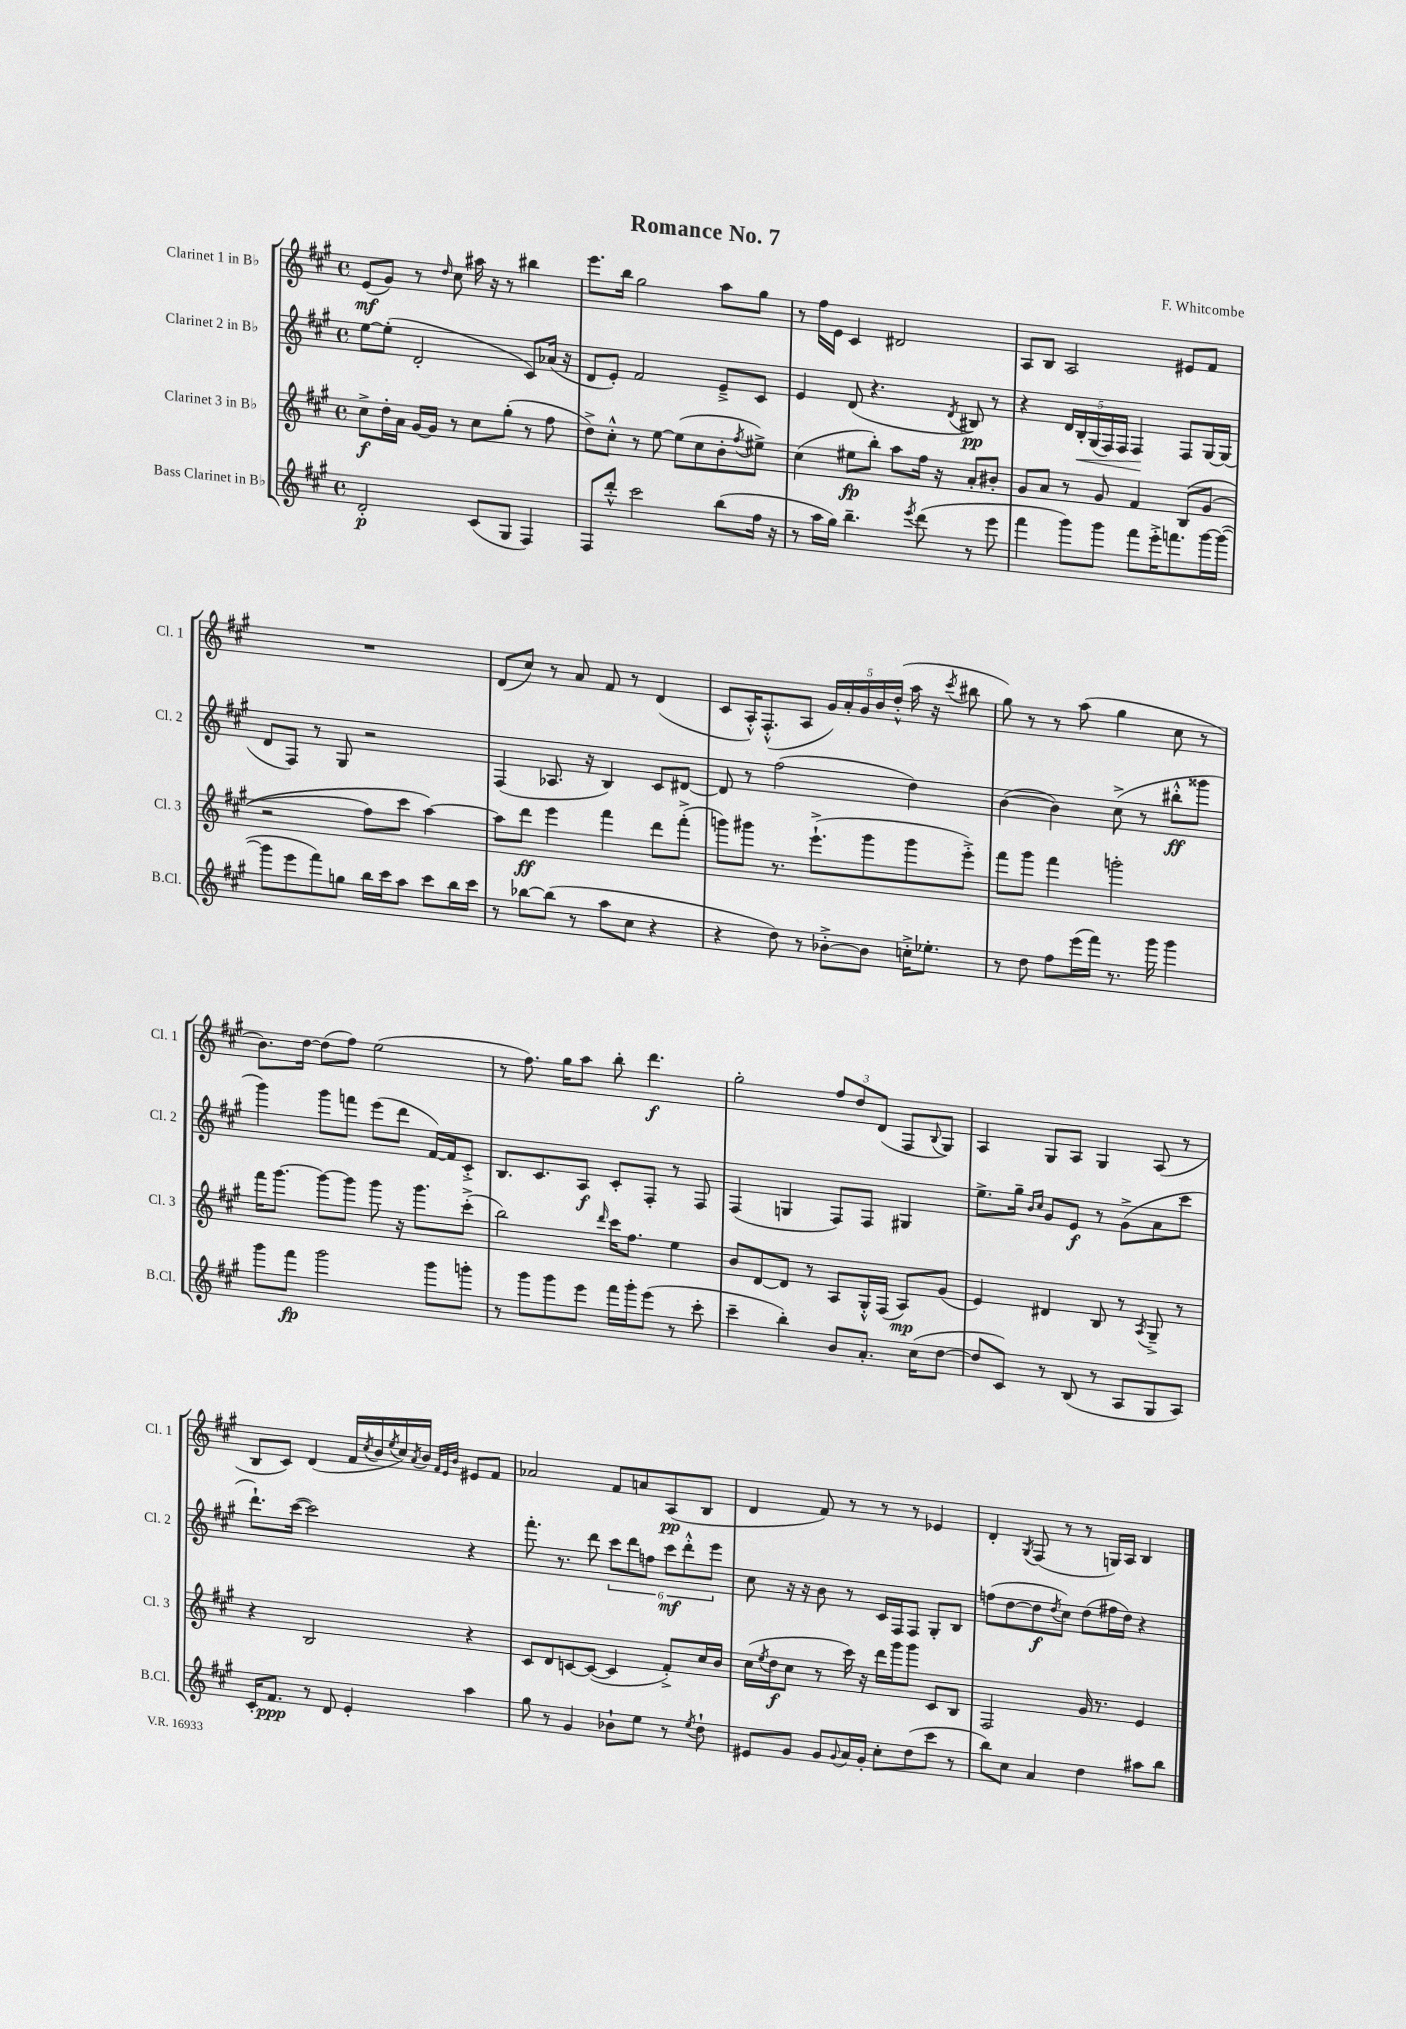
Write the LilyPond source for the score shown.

\header { title = "Romance No. 7" composer = "F. Whitcombe" }
<<
\new StaffGroup <<
\new Staff = "s0" \with { instrumentName = "Clarinet 1 in Bb" shortInstrumentName = "Cl. 1" } {
    \clef treble \key a \major \defaultTimeSignature \time 4/4
    e'8\mf( gis'8) r8 \grace { d''16 } cis''8 ais''16 r16 r8 bis''4 |
    e'''8. b''16 gis''2 a''8 gis''8 |
    r8 fis''16 e'16 cis'4 dis'2 |
    a8 b8 a2 eis'8 fis'8 |
    R1 |
    d'8( cis''8) r8 a'8 fis'8 r8 d'4( |
    cis'8 a16-.-^) fis8.-.-^( a8 \tuplet 5/4 { gis'16) a'16-. gis'16 b'16 d''16-.-^( } a''16 r16 \acciaccatura { cis'''8 } bis''8 |
    gis''8) r8 r8 a''8( gis''4 cis''8 r8 |
    b'8.) d''16~ d''8( fis''8) e''2( |
    r8 fis''8.) gis''16 a''8 b''8-. d'''4.\f |
    gis''2-. \tuplet 3/2 { fis''8 d''8 d'8( } fis8 \appoggiatura { b8 } gis8) |
    a4 gis8 a8 gis4 a8( r8 |
    b8 cis'8) d'4( fis'16 \acciaccatura { cis''8 } b'16 \acciaccatura { e''8 } cis''16) \acciaccatura { a'8 } b'16 \grace { fis'32 e'32 b'32 } eis'8 fis'8 |
    aes'2 fis'8 a'8 a8\pp( b8 |
    d'4 fis'8) r8 r8 r8 ees'4 |
    d'4-. \acciaccatura { gis8 } fis8( r8 r8 g16) a16 b4 \bar "|." |
}
\new Staff = "s1" \with { instrumentName = "Clarinet 2 in Bb" shortInstrumentName = "Cl. 2" } {
    \clef treble \key a \major \defaultTimeSignature \time 4/4
    e''8~ e''8-.( d'2-. cis'8) aes'16( r16 |
    d'8 e'8-.) fis'2 e'8---> cis'8 |
    e'4 d'8( r4. \acciaccatura { d'8 } bis8\pp) r8 |
    r4 \tuplet 5/4 { d'16 b16-.\< gis16( fis16) fis16 } fis4\! fis8 gis16~ gis16( |
    d'8 fis8) r8 gis8 r2 |
    fis4( aes8. r16 b4) cis'8 dis'8~ |
    dis'8 r8 fis''2( d''4) |
    b'4~( b'4) cis''8->( r8 bis''8-.-^\ff gisis'''8 |
    gis'''4) gis'''8 f'''8 e'''8( d'''8 fis'16~) fis'16 cis'8-.-> |
    b8. cis'8. a8\f cis'8-. fis8-. r8 fis8 |
    fis4( g4 fis8) fis8 gis4 |
    e''8.-> gis''16-- \grace { b'16 cis''16 } gis'8 e'8\f r8 gis'8->( a'8 cis'''8 |
    d'''8.-!) cis'''16~( cis'''2) r4 |
    fis'''8.-. r8. d'''8 \tuplet 6/4 { cis'''8 d'''8 f''8 cis'''8\mf d'''8-.-^ e'''8 } |
    cis''8 r16 r16 b'8 r8 cis'16 fis16 fis8 gis8-. b8 |
    f''8( d''8~ d''8\f \acciaccatura { d''8 } cis''8) d''8( fis''16 d''16) r4 \bar "|." |
}
\new Staff = "s2" \with { instrumentName = "Clarinet 3 in Bb" shortInstrumentName = "Cl. 3" } {
    \clef treble \key a \major \defaultTimeSignature \time 4/4
    cis''8->\f d''16-. a'16 gis'16~ gis'16 r8 cis''8 gis''8-.( r8 fis''8 |
    d''8->) cis''8-.-^ r8 e''8~ e''8( cis''8 b'8-. \acciaccatura { fis''8 } eis''8->) |
    cis''4( eis''8\fp b''8-.) a''8 fis''16 r16 a'8-. bis'8-. |
    gis'8 a'8 r8 gis'8 fis'4 b8\( gis'8( |
    r2 fis''8) cis'''8 a''4~\) |
    a''8 d'''8\ff e'''4 fis'''4 d'''8 fis'''8-.->( |
    g'''8) gis'''8 r8. e'''8.-!->( gis'''8 gis'''8 e'''8-.->) |
    fis'''8 gis'''8 fis'''4 g'''2-. |
    fis'''16 gis'''8.~ gis'''8~ gis'''8 gis'''8 r16 gis'''8. cis'''8-.->( |
    b''2) \grace { d'''16 } cis'''16 fis''8. e''4 |
    b'8 d'8~ d'8 r8 a8 gis16-.-^ fis16( a8\mp) gis'8( |
    e'4) dis'4 b8 r8 \acciaccatura { a8 } gis8---> r8 |
    r4 b2 r4 |
    cis'8 d'8 c'8~ c'8~( c'4 fis'8-.->) cis''16 b'16 |
    cis''16( \acciaccatura { e''8 } d''16\f cis''8 r8 cis'''16) r16 d'''16 gis'''16 gis'''8 cis'8 b8 |
    fis2 gis'16 r8. e'4 \bar "|." |
}
\new Staff = "s3" \with { instrumentName = "Bass Clarinet in Bb" shortInstrumentName = "B.Cl." } {
    \clef treble \key a \major \defaultTimeSignature \time 4/4
    d'2-.\p cis'8( gis8 fis4) |
    fis8 d'''8-.-^ cis'''2 b''8( fis''16 r16 |
    r8 a''16 gis''16) b''4.-- \acciaccatura { e'''8 } d'''8( r8 e'''8 |
    fis'''4 gis'''8) gis'''8 fis'''8 e'''16-.-> f'''8. gis'''16~ gis'''16~( |
    gis'''8 e'''8 fis'''8) g''8 b''16 cis'''16 a''8 cis'''8 b''16 cis'''16 |
    r8 bes''8~ bes''8( r8 a''8 cis''8 r4 |
    r4 d''8) r8 bes'8~-.-> bes'8 c''16-.-> ees''8.-. |
    r8 d''8 fis''8 e'''16( fis'''16) r8. gis'''16 gis'''4 |
    gis'''8 fis'''8\fp gis'''2 gis'''8 g'''8-. |
    r8 gis'''8 gis'''8 e'''8 fis'''16 gis'''16-. e'''8( r8 cis'''8-. |
    cis'''4-- b''4-.) b'8 a'8.-. cis''16( d''8~ |
    d''8 cis'8) r8 b8( r8 a8 gis8 a8) |
    cis'16-. fis'8.\ppp r8 d'8 e'4-. a''4 |
    gis''8 r8 gis'4 bes'8-! e''8 r8 \acciaccatura { e''8 } d''8-! |
    eis'8 gis'8 gis'8 \appoggiatura { gis'8 } a'16 gis'16-. cis''8-. d''8( cis'''8 r8 |
    b''8) cis''8 a'4 d''4 ais''8 b''8 \bar "|." |
}
>>
>>
\layout { \context { \Score \remove "Bar_number_engraver" } }
